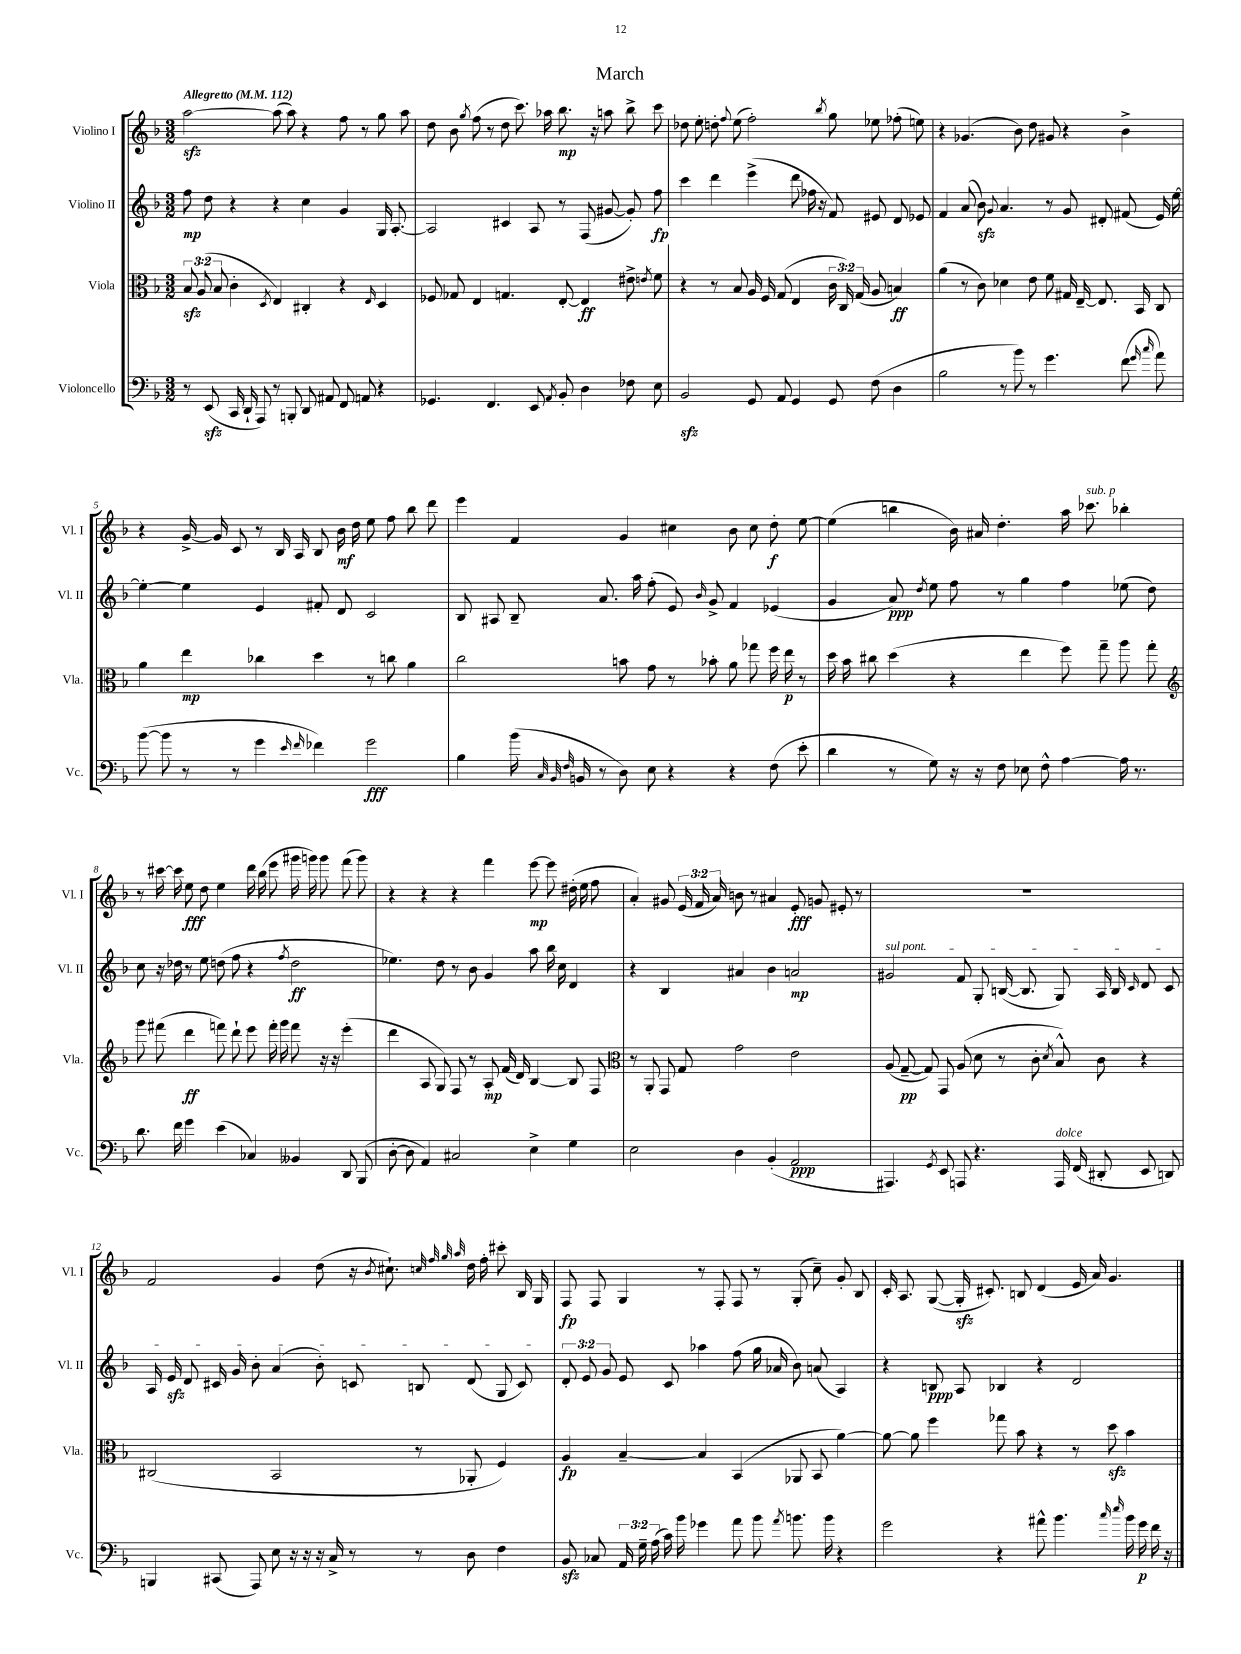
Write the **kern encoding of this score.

**kern	**kern	**kern	**kern
*staff4	*staff3	*staff2	*staff1
*clefF4	*clefC3	*clefG2	*clefG2
*k[b-]	*k[b-]	*k[b-]	*k[b-]
*M3/2	*M3/2	*M3/2	*M3/2
*MM112	*MM112	*MM112	*MM112
8r	12B-/	8ff\	[2aa\
.	(12A/	.	.
(8EE/	.	8dd\	.
.	12B-/	.	.
16CC/	4c'\	4r	.
16DD`/	.	.	.
8AAA/)	.	.	.
.	8qD/	.	.
8r	4E/)	4r	(8aa\]
8BBB'/	.	.	8aa\)
8DD/	4C#'/	4cc\	4r
8AA#/	.	.	.
8FF/	4r	4g/	8ff\
8AA/	.	.	8r
.	16qqE/	.	.
4r	4D/	16G/	8gg\
.	.	[8.A'/	.
.	.	.	8aa\
=	=	=	=
4.GG-/	8F-/	2A/]	8dd\
.	8G-/	.	8b-\
.	.	.	8qgg/
.	4E/	.	(8ff\
4.FF/	.	.	8r
.	4.G/	4c#/	8dd\
.	.	.	8.ccc\)
8EE/	.	8A/	.
.	.	.	16aa-\
8qAA/	.	.	.
8BB-'/	[8E'/	8r	8.bb-\
4D\	4E/]	(8F/	.
.	.	.	16r
.	.	[8g#/	8aa\
8F-\	8e#^\	8g#'/])	8bb-^\
.	8qe/	.	.
8E\	8f\	8ff\	8ccc\
=	=	=	=
2BB-/	4r	4ccc\	8dd-\
.	.	.	8ee'\
.	8r	4ddd\	8dd'\
.	.	.	8qqff/
.	8B-/	.	(8ee\
8GG/	16A/	(4eee^\	2ff'\)
.	16F/	.	.
8AA/	(8G/	.	.
4GG/	4E/	8ddd\	.
.	.	16ff-\	.
.	.	16r	.
.	.	.	8qbb-/
8GG/	24c\	8f/)	8gg\
.	24C/)	.	.
.	(24G/	.	.
(8F\	8A/	8e#/	8ee-\
4D\	4B/)	8d/	(8ff-'\
.	.	8e-/	8ee\)
=	=	=	=
2B-\	(4a\	4f/	4r
.	8r	(8a/	(4.g-/
.	8c\)	8b-\)	.
.	.	8qqg/	.
8r	4d-\	4.a/	.
8b-\)	.	.	8b-\)
8r	8e\	.	8dd\
4.g\	8f\	8r	8g#/
.	16G#/	8g/	4r
.	[16E~/	.	.
.	8.E/]	8d#'/	.
(8f\	.	(8f#/	4b-^\
.	16BB-/	.	.
16qqg/	.	.	.
16qqcc/	.	.	.
8a\)	8C/	16e/)	.
.	.	[16ee\	.
=	=	=	=
([8b-\	4a\	4ee'\_	4r
8b-\]	.	.	.
8r	4ee\	4ee\]	[16g^/
.	.	.	16g/]
8r	.	.	8c/
4g\	4cc-\	4e/	8r
.	.	.	16B-/
.	.	.	16A/
16qqe/	.	.	.
16qqf/	.	.	.
4f-\)	4dd\	8f#'/	8B-/
.	.	8d/	16b-\
.	.	.	16dd\
2g\	8r	2c/	8ee\
.	8cc\	.	8ff\
.	4a\	.	8bb-\
.	.	.	8ddd\
=	=	=	=
4B-\	2cc\	8B-/	4eee\
.	.	8A#/	.
(16b-\	.	8B-~/	4f/
32qqC/	.	.	.
32qqBB-/	.	.	.
32qqF/	.	.	.
16BB/	.	.	.
8r	.	8.a/	.
8D\)	8b\	.	4g/
.	.	16aa\	.
8E\	8g\	(8ff'\	.
4r	8r	8e/)	4cc#\
.	.	16qqb-/	.
.	8b-'\	8g^/	.
4r	8a\	4f/	8b-\
.	8gg-\	.	8cc#\
(8F\	16ff\	(4e-/	8dd'\
.	16ee\	.	.
8e'\	8r	.	[8ee\
=	=	=	=
4d\	16dd\	4g/	(4ee\]
.	16b-\	.	.
.	8cc#\	.	.
8r	(4dd\	8a/)	4bb\
.	.	8qdd/	.
8G\)	.	8ee\	.
16r	4r	8ff\	16b-\)
16r	.	.	16a#/
8F\	.	8r	4.dd'\
8E-\	4ee\	4gg\	.
8F^^\	.	.	.
[4A\	8ff\)	4ff\	16aa\
.	.	.	8.ccc-\
.	8gg~\	.	.
16A\]	8aa\	(8ee-\	4bb-'\
8.r	.	.	.
.	8gg'\	8dd\)	.
=	=	=	=
*	*clefG2	*	*
8.d\	8ggg\	8cc\	8r
.	(8fff#\	16r	[16ccc#\
16f\	.	16dd-\	16ccc#\]
4g\	4ddd\	8r	8ee\
.	.	8ee\	8dd\
(4e\	8fff\)	(8dd\	4ee\
.	8ddd`\	8ff\	.
4C-/)	8eee\	4r	16ddd\
.	.	.	(16bb-\
.	16fff'\	.	8eee\
.	16ggg\	.	.
.	.	8qff/	.
4BB--/	8fff\	2dd\	16ggg#\
.	.	.	16ggg\)
.	16r	.	8ggg\
.	16r	.	.
8DD/	(4eee'\	.	(8fff\
(8BBB-/	.	.	8ggg\)
=	=	=	=
[8D'\	4ddd\	4.ee-\)	4r
8D\]	.	.	.
4AA/)	8A/	.	4r
.	8G/)	8dd\	.
2C#/	8F/	8r	4r
.	8r	8b-\	.
.	8A'/	4g/	4fff\
.	(16f/	.	.
.	16d/)	.	.
4E^\	[4B-/	8aa\	[8eee\
.	.	16bb-\	8eee\]
.	.	16cc\	.
4G\	8B-/]	4d/	(16dd#'\
.	.	.	16ee\
.	8F/	.	8ff\
=	=	=	=
*	*clefC3	*	*
2E\	8r	4r	4a'/)
.	8AA'/	.	.
.	8GG/	4B-/	8g#/
.	8G/	.	(24e/
.	.	.	24f/
.	.	.	24a/)
4D\	2g\	4a#/	8b\
.	.	.	8r
(4BB-'/	.	4b-\	4a#/
2AA/	2e\	2a/	8e'/
.	.	.	8g/
.	.	.	8e#'/
.	.	.	8r
=	=	=	=
4.AAA#/)	(8A/	2g#/	1.r
.	[8G~/	.	.
.	8G/])	.	.
8qGG/	.	.	.
8EE/	8GG/	.	.
8AAA/	(8A/	8f/	.
4.r	8d\	8G'/	.
.	8r	([16B/	.
.	.	8.B/]	.
.	8c'\	.	.
.	8qd/	.	.
16AAA/	8B-^^/)	8G/)	.
(16FF/	.	.	.
8DD#'/	8c\	16A/	.
.	.	16B/	.
.	.	16qqc/	.
8EE/	4r	8d/	.
8DD/)	.	8c/	.
=	=	=	=
4BBB/	(2C#/	16A/	2f/
.	.	16e/	.
.	.	8d/	.
(8CC#/	.	16c#/	.
.	.	16g/	.
8AAA/)	.	8b-'\	.
8E\	2BB-/	(4a/	4g/
16r	.	.	.
16r	.	.	.
16r	.	8b-'\)	(8dd\
16C^/	.	.	.
8r	.	8c/	16r
.	.	.	8qb-/
.	.	.	8.cc#`\)
8r	8r	8B/	.
.	.	.	32qqcc/
.	.	.	32qqff/
.	.	.	32qqgg/
.	.	.	32qqaa/
8D\	8AA-'/	(8d/	16dd\
.	.	.	16ff'\
4F\	4F/)	8G/	8ccc#'\
.	.	8c/)	16B-/
.	.	.	16G/
=	=	=	=
8BB-/	4A/	12d'/	8F/
.	.	12e/	.
8C-/	.	.	8F/
.	.	12g/	.
24AA/	[4B-~/	8e/	4G/
24G~\	.	.	.
(24A\	.	.	.
16c\)	.	8c/	.
16b-\	.	.	.
4g-\	4B-/]	4aa-\	8r
.	.	.	8F'/
8a\	(4BB-/	(8ff\	8F/
8b-\	.	16gg\	8r
.	.	16a-/	.
8qa/	.	.	.
8.b\	8AA-/	8b-\)	(8G'/
.	8BB-/	(8a/	8cc~\)
16b\	.	.	.
4r	[4a\)	4A/)	8g'/
.	.	.	8B-/
=	=	=	=
2g\	8a\_	4r	16c'/
.	.	.	8.A/
.	8a\]	.	.
.	4ff\	8B/	([8G/
.	.	8A/	16G'/]
.	.	.	8.c#'/)
4r	8gg-\	4B-/	.
.	8b-\	.	8B/
8a#^^\	4r	4r	(4d/
4.b-\	.	.	.
.	8r	2d/	16e/
.	.	.	16a/)
.	8dd\	.	4.g/
16qqcc/	.	.	.
16qqee/	.	.	.
16b-\	4b-\	.	.
16g\	.	.	.
16f\	.	.	.
16r	.	.	.
==	==	==	==
*-	*-	*-	*-
